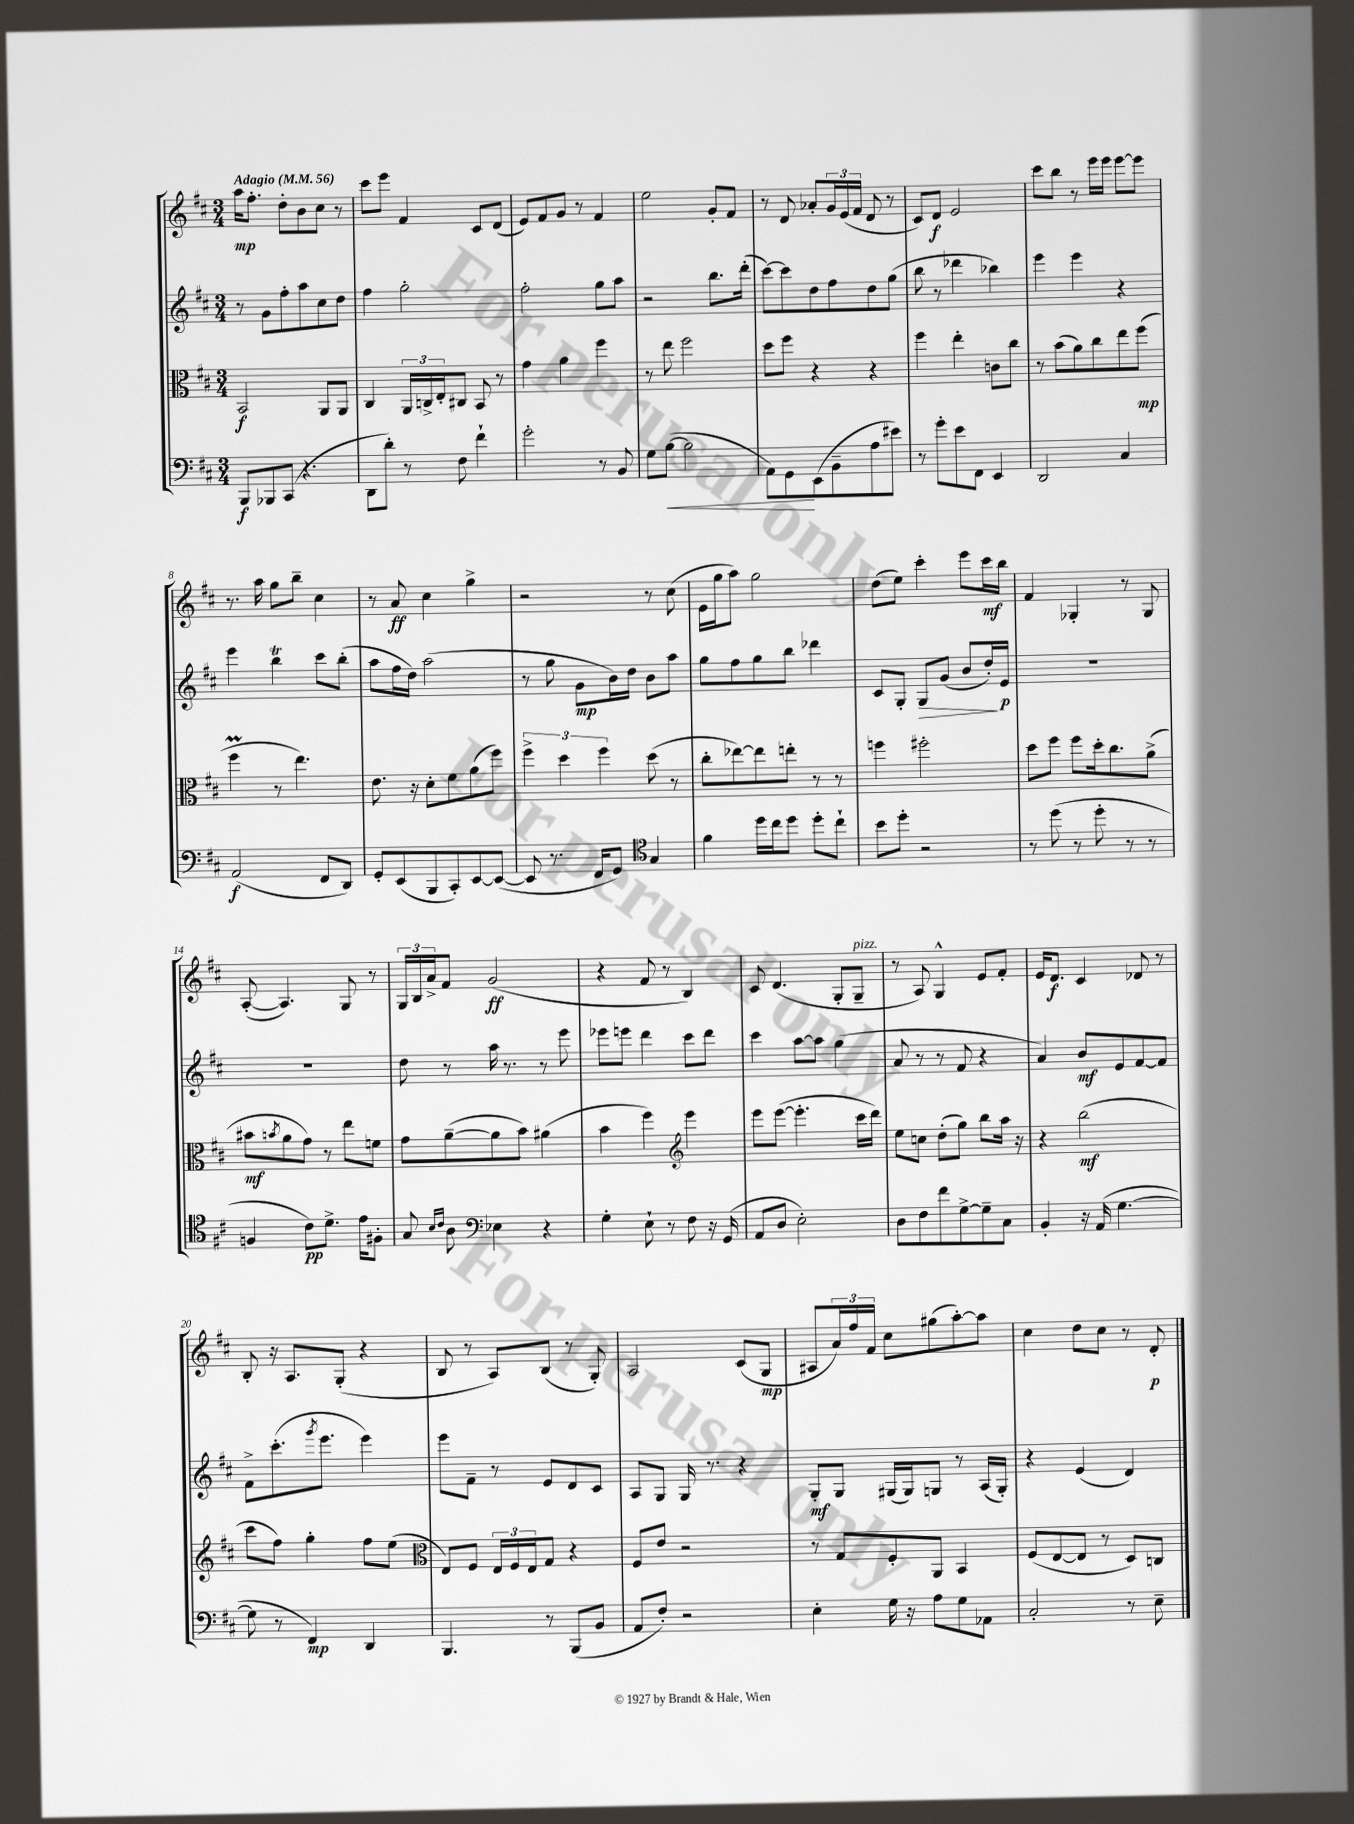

**kern	**dynam	**kern	**dynam	**kern	**dynam	**kern	**dynam
*part4	*part4	*part3	*part3	*part2	*part2	*part1	*part1
*staff4	*staff4	*staff3	*staff3	*staff2	*staff2	*staff1	*staff1
*clefF4	*	*clefC3	*	*clefG2	*	*clefG2	*
*k[f#c#]	*	*k[f#c#]	*	*k[f#c#]	*	*k[f#c#]	*
*M3/4	*	*M3/4	*	*M3/4	*	*M3/4	*
*MM56	*	*MM56	*	*MM56	*	*MM56	*
=1	=1	=1	=1	=1	=1	=1	=1
!	!	!	!	!	!	!LO:TX:a:B:t=Adagio	!
8BBB/L	f	2BB/	f	8r	.	16aa\KL	mp
.	.	.	.	.	.	8.ff#'\J	.
8BBB-X/	.	.	.	8g\L	.	.	.
(8CC#/J	.	.	.	8ff#'\	.	8dd'\L	.
4.r	.	.	.	8aa\	.	8b\	.
.	.	8AA/L	.	8cc#\	.	8cc#\J	.
.	.	8AA/J	.	8dd\J	.	8r	.
=2	=2	=2	=2	=2	=2	=2	=2
8DD\L	.	4C#/	.	4ff#\	.	8ccc#\L	.
8d'\J)	.	.	.	.	.	8eee\J	.
8r	.	24AA/LL	.	2gg'\	.	4f#/	.
.	.	24Cn^/	.	.	.	.	.
.	.	24E'/J	.	.	.	.	.
8F#\	.	8C#X/J	.	.	.	.	.
4f#`\	.	8BB/	.	.	.	8c#/L	.
.	.	8r	.	.	.	(8d/J	.
=3	=3	=3	=3	=3	=3	=3	=3
2g'\	.	4g\	.	2ff#'\	.	8e/L)	.
.	.	.	.	.	.	8f#/	.
.	.	4a\	.	.	.	8g/J	.
.	.	.	.	.	.	8r	.
8r	.	4ff#\	.	8gg\L	.	4f#/	.
8BB/	.	.	.	8aa\J	.	.	.
=4	=4	=4	=4	=4	=4	=4	=4
8G\L	.	8r	.	2r	.	2ee\	.
!	!LO:HP:b	!	!	!	!	!	!
([8B\J	<	8ee\	.	.	.	.	.
2B\]	.	2ff#\	.	.	.	.	.
.	.	.	.	8.bb\L	.	8g'/L	.
.	.	.	.	.	.	8f#/J	.
.	.	.	.	(16ddd'\Jk	.	.	.
=5	=5	=5	=5	=5	=5	=5	=5
8AA\L)	.	8dd\L	.	[8ccc#\L)	.	8r	.
8GG\	.	8ff#\J	.	8ccc#\]	.	8d/	.
(8EE\	[	4r	.	8dd\	.	8a-X'/L	.
8BB~\	.	.	.	8ff#\	.	24g/L	.
.	.	.	.	.	.	(24e/	.
.	.	.	.	.	.	24f#/JJ	.
8A\	.	4r	.	8dd\	.	8d/	.
8e#X\J)	.	.	.	(8gg\J	.	8r	.
=6	=6	=6	=6	=6	=6	=6	=6
8r	.	4ff#\	.	8bb\	.	8c#/L)	.
8g'\L	.	.	.	8r	.	8d/J	f
8e\	.	4ee'\	.	4ddd-X\	.	2e/	.
8FF#\J	.	.	.	.	.	.	.
4EE/	.	8cn\L	.	4bb-X\)	.	.	.
.	.	8cc#\J	.	.	.	.	.
=7	=7	=7	=7	=7	=7	=7	=7
2DD/	.	8r	.	4eee\	.	8ccc#\L	.
.	.	(8b\L	.	.	.	8bb\J	.
.	.	8a\)	.	4eee\	.	8r	.
.	.	8cc#\	.	.	.	16eee\LL	.
.	.	.	.	.	.	16eee\JJ	.
4C#/	.	8ee\	.	4r	.	[8eee\L	.
.	.	(8ff#\J	mp	.	.	8eee\J]	.
!!LO:LB:g=z
=8	=8	=8	=8	=8	=8	=8	=8
(2AA/	f	4ff#m\	.	4eee\	.	8.r	.
.	.	.	.	.	.	16aa\	.
.	.	8r	.	4bbT\	.	8gg\L	.
.	.	4.ee\)	.	.	.	8bb~\J	.
8FF#/L	.	.	.	8ccc#\L	.	4cc#\	.
8DD/J)	.	.	.	(8bb'\J	.	.	.
=9	=9	=9	=9	=9	=9	=9	=9
8GG'/L	.	8.e\	.	8aa\L	.	8r	.
(8EE/	.	.	.	16ff#\L	.	8a/	ff
.	.	16r	.	16dd\JJ)	.	.	.
8BBB/	.	8d'\L	.	(2aa\	.	4cc#\	.
8CC#'/)	.	8f#\	.	.	.	.	.
[8EE/	.	(8a\	.	.	.	4gg^\	.
(8EE/J_	.	8ff#\J)	.	.	.	.	.
=10	=10	=10	=10	=10	=10	=10	=10
8EE/]	.	6ff#^\	.	8r	.	2r	.
8.r	.	.	.	8gg\	.	.	.
.	.	6dd\	.	.	.	.	.
.	.	.	.	8g\L	mp	.	.
16FF#/KL	.	.	.	.	.	.	.
.	.	6ff#\	.	.	.	.	.
8GG/J)	.	.	.	16b\L)	.	.	.
.	.	.	.	16dd\JJ	.	.	.
*clefC4	*	*	*	*	*	*	*
4G/	.	(8dd\	.	8b\L	.	8r	.
.	.	8r	.	8aa\J	.	(8cc#\	.
=11	=11	=11	=11	=11	=11	=11	=11
4f#\	.	8cc#'\L	.	8gg\L	.	16e\LL	.
.	.	.	.	.	.	16gg\J	.
.	.	[8ee-X\)	.	8ff#\	.	8aa\J)	.
16dd\LL	.	8ee-\]	.	8gg\	.	2gg\	.
16cc#\J	.	.	.	.	.	.	.
8dd\J	.	8een'\J	.	8bb\J	.	.	.
8dd'\L	.	8r	.	4ddd-X\	.	.	.
8cc#`\J	.	8r	.	.	.	.	.
=12	=12	=12	=12	=12	=12	=12	=12
8b\L	.	4ffn\	.	8c#/L	.	(8dd\L	.
8dd'\J	.	.	.	8G'/J	.	8ee\J)	.
!	!	!	!	!	!LO:HP:b	!	!
2r	.	2ff#X'\	.	8G/L	>	4ccc#'\	.
.	.	.	.	(8g/J	.	.	.
.	.	.	.	8b/L	.	8eee\L	.
.	.	.	.	16dd'/L)	.	16ccc#\L	mf
.	.	.	.	16e/JJ	] p	16bb\JJ	.
=13	=13	=13	=13	=13	=13	=13	=13
8r	.	8dd\L	.	2.r	.	4f#/	.
(8dd\	.	8ff#\J	.	.	.	.	.
8r	.	8ff#\L	.	.	.	4G-X'/	.
8dd'\	.	16dd'\k	.	.	.	.	.
.	.	8.cc#\	.	.	.	.	.
8r	.	.	.	.	.	8r	.
8r	.	(8a^\J	.	.	.	8G-/	.
!!LO:LB:g=z
=14	=14	=14	=14	=14	=14	=14	=14
4Fn/	.	8b#X\L	mf	2.r	.	([8A'/	.
.	.	8qbn/	.	.	.	.	.
.	.	8a\	.	.	.	4.A/])	.
8c#\L)	pp	8g\J)	.	.	.	.	.
8.d^\J	.	8r	.	.	.	.	.
.	.	8ee\L	.	.	.	8G/	.
16e\KL	.	.	.	.	.	.	.
8F#X'\J	.	8fn\J	.	.	.	8r	.
=15	=15	=15	=15	=15	=15	=15	=15
8G/	.	8g\L	.	8dd\	.	24G/LL	.
.	.	.	.	.	.	24B/	.
.	.	.	.	.	.	24a^/J	.
16qqB/LL	.	.	.	.	.	.	.
16qqc#/JJ	.	.	.	.	.	.	.
8A\	.	([8a~\	.	8r	.	8f#/J	.
*clefF4	*	*	*	*	*	*	*
4E-X\	.	8a\]	.	16aa\	.	(2g/	ff
.	.	.	.	8.r	.	.	.
.	.	8b\J)	.	.	.	.	.
4r	.	(4a#X\	.	8r	.	.	.
.	.	.	.	8eee\	.	.	.
=16	=16	=16	=16	=16	=16	=16	=16
4G'\	.	4b\	.	8eee-X\L	.	4r	.
.	.	.	.	8eeen\J	.	.	.
8E`\	.	4ff#\)	.	4ddd\	.	8f#/	.
8r	.	.	.	.	.	8r	.
*	*	*clefG2	*	*	*	*	*
8F#\	.	4eee\	.	8ccc#\L	.	4B/)	.
16r	.	.	.	8ddd\J	.	.	.
(16GG/	.	.	.	.	.	.	.
=17	=17	=17	=17	=17	=17	=17	=17
8AA/L	.	8eee\L	.	4ccc#\	.	8c#/	.
8D/J	.	([8eee\J	.	.	.	(4.d/	.
2E'\)	.	4.eee'\]	.	[8aa\L	.	.	.
.	.	.	.	8aa\J]	.	.	.
.	.	.	.	(4gg\	.	8G'/L	.
!	!	!	!	!	!	!LO:TX:a:i:t=pizz.	!
.	.	16ccc#\LL	.	.	.	8G~/J	.
.	.	16ddd\JJ)	.	.	.	.	.
=18	=18	=18	=18	=18	=18	=18	=18
8D\L	.	8ee\L	.	8a/	.	8r	.
8F#\	.	8ccn\J	.	8r	.	8A/)	.
8f#\	.	(8dd'\L	.	8r	.	4G^^/	.
[8G^\	.	8gg\J)	.	8f#/	.	.	.
8G~\]	.	8bb\L	.	4r	.	8e/L	.
8C#\J	.	16aa\Jk	.	.	.	8f#'/J	.
.	.	16r	.	.	.	.	.
=19	=19	=19	=19	=19	=19	=19	=19
4BB'/	.	4r	.	4a/)	.	16e/KL	.
.	.	.	.	.	.	8.d/J	f
16r	.	(2bb\	mf	8b/L	mf	4c#/	.
(16AA/	.	.	.	.	.	.	.
[4.G\	.	.	.	8e/	.	.	.
.	.	.	.	[8f#/	.	8d-X/	.
.	.	.	.	8f#/J]	.	8r	.
!!LO:LB:g=z
=20	=20	=20	=20	=20	=20	=20	=20
8G\]	.	8ccc#\L	.	8f#^\L	.	8B'/	.
8r	.	8ff#\J)	.	(8.ccc#'\	.	16r	.
.	.	.	.	.	.	8.A/L	.
4FF#/)	mp	4gg'\	.	.	.	.	.
.	.	.	.	8qggg/	.	.	.
.	.	.	.	8.eee\J	.	.	.
.	.	.	.	.	.	(8G'/J	.
4DD/	.	8ff#\L	.	4eee\)	.	4r	.
.	.	(8ee\J	.	.	.	.	.
=21	=21	=21	=21	=21	=21	=21	=21
*	*	*clefC3	*	*	*	*	*
4.BBB/	.	8E/L)	.	8eee\L	.	8B/	.
.	.	8F#/J	.	8f#~\J	.	8r	.
.	.	24E/LL	.	8r	.	8A/L)	.
.	.	24F#/	.	.	.	.	.
.	.	24E/J	.	.	.	.	.
8r	.	8G/J	.	8e/L	.	(8B/J	.
(8BBB/L	.	4r	.	8d/	.	8r	.
8BB/J	.	.	.	8c#/J	.	8G'/)	.
=22	=22	=22	=22	=22	=22	=22	=22
8AA/L	.	8F#/L	.	8A/L	.	2A/	.
8F#'/J)	.	8e/J	.	8G/J	.	.	.
2r	.	2r	.	16G/	.	.	.
.	.	.	.	8.r	.	.	.
.	.	.	.	4r	.	(8c#/L	.
.	.	.	.	.	.	8G/J	mp
=23	=23	=23	=23	=23	=23	=23	=23
4E'\	.	8r	.	8G'/L	mf	8A#X/L	.
.	.	8G/L	.	8G/J	.	24a/L)	.
.	.	.	.	.	.	24ff#/	.
.	.	.	.	.	.	24f#/JJ	.
16G\	.	8F#'/	.	(16G#X/LL	.	8cc#\L	.
16r	.	.	.	16G#/J)	.	.	.
8A\L	.	8AA/J	.	8Gn/J	.	(8gg#X\	.
8G\	.	4BB/	.	8r	.	[8aa'\)	.
8AA-X\J	.	.	.	(16A/LL	.	8aa\J]	.
.	.	.	.	16G'/JJ)	.	.	.
=24	=24	=24	=24	=24	=24	=24	=24
2C#'/	.	(8F#/L	.	4r	.	4cc#\	.
.	.	[8E/	.	.	.	.	.
.	.	8E/J]	.	(4e/	.	8dd\L	.
.	.	8r	.	.	.	8cc#\J	.
8r	.	8D/L)	.	4d/)	.	8r	.
8E~\	.	8Cn/J	.	.	.	8d'/	p
==	==	==	==	==	==	==	==
*-	*-	*-	*-	*-	*-	*-	*-
